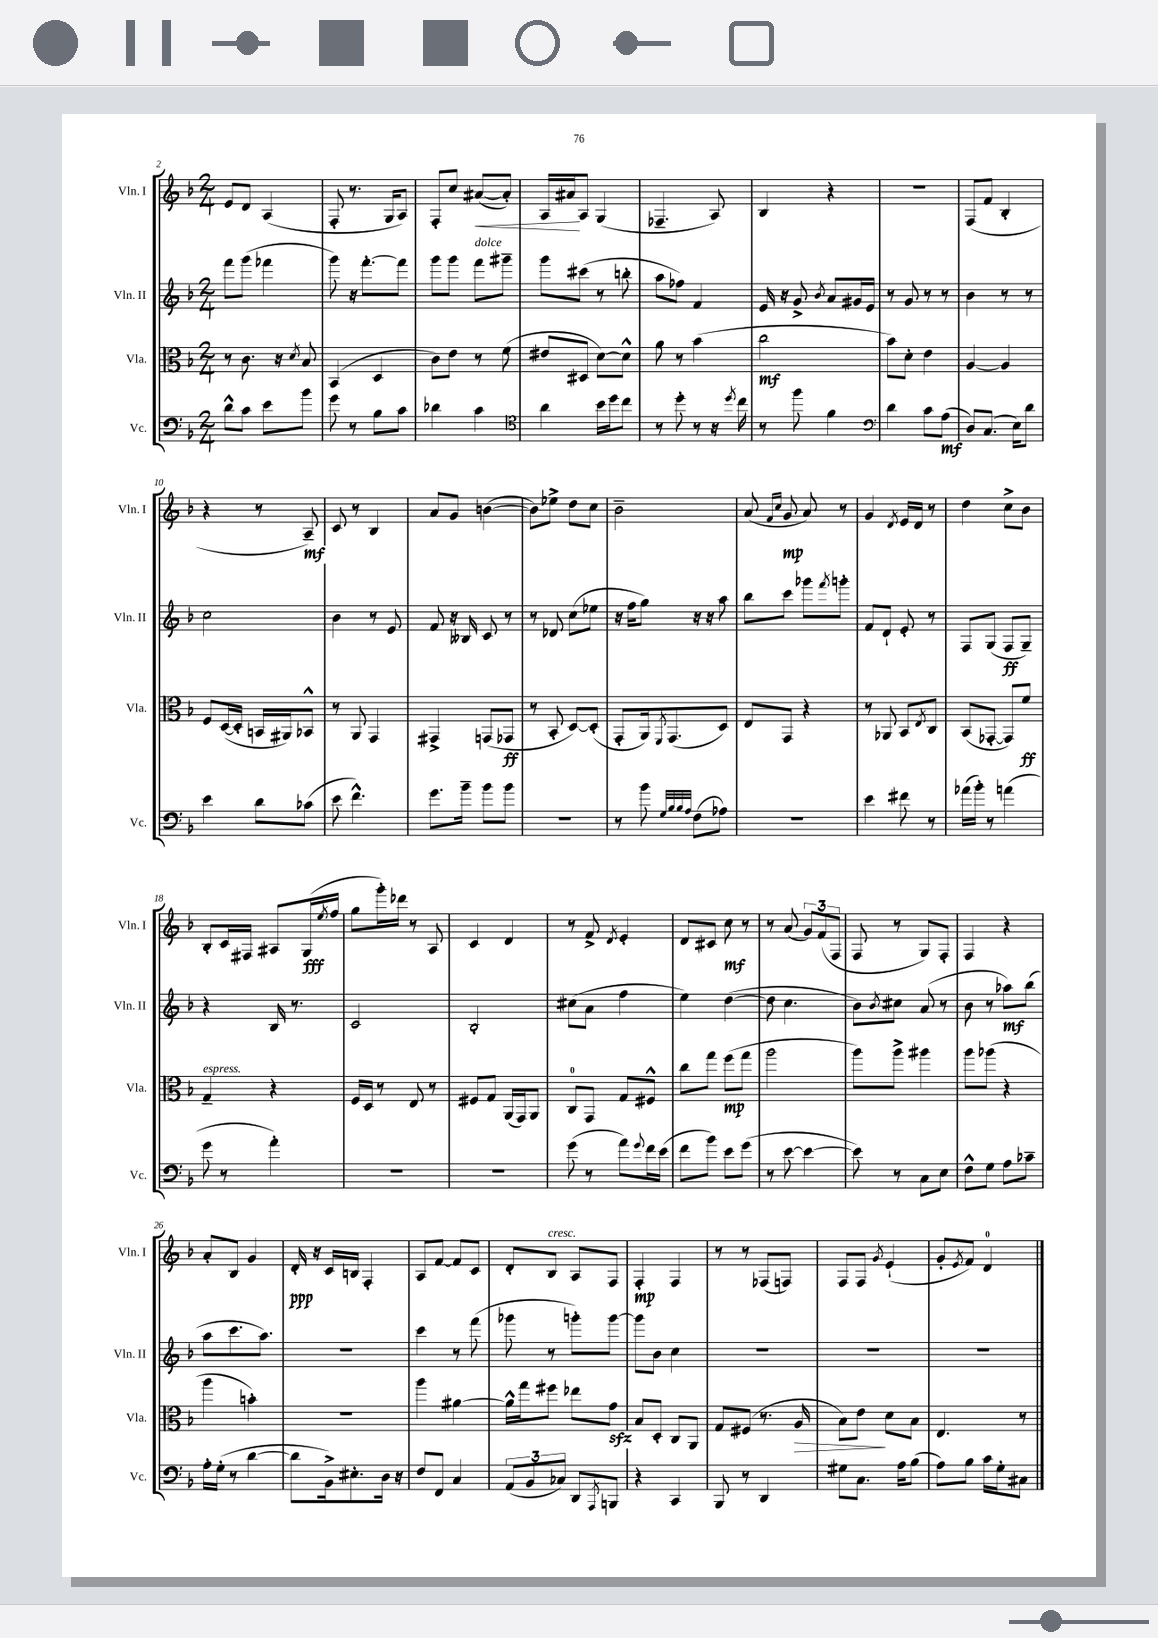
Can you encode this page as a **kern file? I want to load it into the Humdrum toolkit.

**kern	**kern	**kern	**kern
*staff4	*staff3	*staff2	*staff1
*clefF4	*clefC3	*clefG2	*clefG2
*k[b-]	*k[b-]	*k[b-]	*k[b-]
*M2/4	*M2/4	*M2/4	*M2/4
8d^^\L	8r	8fff\L	8e/L
8c\J	8.c\	(8ggg\J	8d/J
8e\L	.	4fff-\	(4A/
.	16r	.	.
.	8qd/	.	.
8b-\J	8B-/	.	.
=	=	=	=
8g\	(4BB-/	8ggg\)	8F'/
8r	.	16r	8.r
.	.	[8.fff'\L	.
8B-\L	4D/	.	.
.	.	.	16G/LK
8c\J	.	8fff\]J	8A/J)
=	=	=	=
4d-\	8c\L)	8ggg\L	8F'/L
.	8e\J	8ggg\J	8cc/J
4c\	8r	8fff\L	([8a#/L
.	(8f\	8ggg#~\J	8a#'/]J)
=	=	=	=
*clefC4	*	*	*
4a\	8e#/L	8ggg\L	16A/LL
.	.	.	16a#/J
.	8D#/J	(8ccc#\J	8A/J
16b-\LL	[8d\L)	8r	(4G/
16dd\J	.	.	.
8cc\J	8d^^\]J	8bb'\	.
=	=	=	=
8r	8a\	8aa\L	4.F-~/
8dd'\	8r	8ff-\J)	.
8r	(4b-\	4f/	.
16r	.	.	8A/)
8qdd/	.	.	.
16cc\	.	.	.
=	=	=	=
8r	2cc\	16e/	4B-/
.	.	16r	.
8ff\	.	8g^/	.
.	.	8qb-/	.
4f\	.	8a/L	4r
.	.	16g#/L	.
.	.	16e/JJ	.
=	=	=	=
*clefF4	*	*	*
4d\	8b-\L)	8r	2r
.	8d'\J	8g/	.
8c\L	4e\	8r	.
(8A\J	.	8r	.
=	=	=	=
8D/L)	[4A/	4b-\	(8F/L
(8.C/J	.	.	8f/J
.	4A/]	8r	4B-'/
16E\LK)	.	.	.
8d\J	.	8r	.
=	=	=	=
4e\	8F/L	2cc\	4r
.	([16D/L	.	.
.	16D'/]JJ	.	.
8d\L	16BB/LL	.	8r
.	16AA#/J)	.	.
(8c-\J	8BB-^^/J	.	8A~/)
=	=	=	=
8e\	8r	4b-\	8c/
4.f^^\)	8AA/	.	8r
.	4GG/	8r	4B-/
.	.	8e/	.
=	=	=	=
8.g\L	4GG#^/	8f/	8a/L
.	.	16r	8g/J
16b-~\Jk	.	16B--/	.
8b-\L	(8GG/L	8c/	([4b\
8b-\J	8GG-/J	8r	.
=	=	=	=
2r	8r	8r	8b\]L)
.	8BB-'/	8d-/	8ee-^\J
.	[8D/L)	(8cc\L	8dd\L
.	(8D'/]J	8ee-\J	8cc\J
=	=	=	=
8r	8GG'/L	16r	2b-~\
.	.	16ff\LK	.
8b-\	16AA/k)	8gg\J)	.
.	8qFF/	.	.
.	(8.GG/	.	.
32qqG/LLL	.	.	.
32qqB-/	.	.	.
32qqB-/	.	.	.
32qqA/JJJ	.	.	.
(8F\L	.	16r	.
.	.	16r	.
8A-\J)	8D/J)	8aa\	.
=	=	=	=
2r	8E/L	8bb-\L	(8a/
.	.	.	16qqf/LL
.	.	.	16qqcc/JJ
.	8GG/J	8ccc\J	8g/
.	4r	8ggg-\L	8a/)
.	.	8qfff/	.
.	.	8ggg'\J	8r
=	=	=	=
4e\	8r	8f/L	4g/
.	8AA-/	8d`/J	.
.	.	.	8qd/
8f#\	8BB-/L	8e'/	16e/LL
.	.	.	16d/JJ
.	8qE/	.	.
8r	8C/J	8r	8r
=	=	=	=
(16a-\LL	(8BB-/L	8F/L	4dd\
16b-'\JJ)	.	.	.
8r	[8GG-'/J	(8G/J	.
(4a\	8GG-/]L)	8F/L	8cc^\L
.	8f/J	8G~/J)	8b-\J
=	=	=	=
8g\	4G~/	4r	8B-'/L
8r	.	.	16c/L
.	.	.	16F#/JJ
4a'\)	4r	16B-/	8A#/L
.	.	8.r	.
.	.	.	(16G/L
.	.	.	8qee/
.	.	.	16ff/JJ
=	=	=	=
2r	16F/LL	2c/	8gg\L
.	16D/JJ	.	.
.	8r	.	16ggg'\L)
.	.	.	16ddd-\JJ
.	8E/	.	8r
.	8r	.	8A/
=	=	=	=
2r	8F#/L	2B-'/	4c/
.	8G/J	.	.
.	(16AA/LL	.	4d/
.	16GG/J)	.	.
.	8AA/J	.	.
=	=	=	=
(8g\	8C/L	(8cc#\L	8r
8r	8GG/J	8a\J	8f^/
.	.	.	8qd/
8a\L)	8G/L	4ff\	4e'/
8qqg/	.	.	.
16f\L	8F#^^/J	.	.
(16e\JJ	.	.	.
=	=	=	=
8f\L	8cc\L	4ee\)	8d/L
8b-\J)	8gg\J	.	8c#/J
8e\L	(8ff\L	([4dd\	8cc\
(8g\J	8gg\J	.	8r
=	=	=	=
8r	2aa\	8dd\]	8r
[8e\	.	4.cc\	(8a/
4e\_	.	.	12g/L)
.	.	.	(12f/
.	.	.	12F/J
=	=	=	=
8e\])	8aa\L)	8b-\L)	8F/
.	.	8qb-/	.
8r	8aa^\J	8cc#\J	8r
8C\L	4aa#\	(8a/	8G/L)
8E\J	.	8r	8F'/J
=	=	=	=
8F^^\L	8aa\L	8b-\	4F/
8G\J	(8aa-\J	8r	.
8A\L	4r	8aa-\L)	4r
8c-~\J	.	(8bb-\J	.
=	=	=	=
16A'\LL	4aa\	8aa\L	8a'/L
(16G'\JJ	.	.	.
8r	.	8.ccc\	8B-/J
[4d\	4b'\)	.	4g/
.	.	8.aa\J)	.
=	=	=	=
8d\]L	2r	2r	16d'/
.	.	.	16r
16BB-^\k)	.	.	16c/LL
8.E#'\	.	.	16B/JJ
.	.	.	4F'/
16D\Jk	.	.	.
16r	.	.	.
=	=	=	=
8F/L	4aa\	4ccc\	8A/L
8FF/J	.	.	[8f/J
4C/	[4a#\	8r	8f/]L
.	.	(8fff\	8c/J
=	=	=	=
(12AA/L	16a#^^\]LL	8ggg-\	8d'/L
.	16gg\J	.	.
12BB-/	.	.	.
.	8ff#\J	8r	8B-/J
12C-/J)	.	.	.
8DD/L	8ee-\L	8ggg'\L)	8A/L
8qAAA/	.	.	.
8BBB/J	8g\J	[8ggg\J	8F/J
=	=	=	=
4r	8B-/L	8ggg\]L	4F'/
.	8D'/J	8b-\J	.
4CC/	8C/L	4cc\	4F/
.	8AA/J	.	.
=	=	=	=
8BBB-/	8G/L	2r	8r
8r	(8F#/J	.	8r
4DD/	8.r	.	(8F-/L
.	.	.	8F/J)
.	16A/	.	.
=	=	=	=
8G#\L	8B-\L)	2r	8F/L
8.C\J	8e\J	.	8F/J
.	.	.	8qg/
.	8d\L	.	(4e`/
16A\LK	.	.	.
(8B-\J	8B-\J	.	.
=	=	=	=
8A\L)	4.E/	2r	8g'/L
.	.	.	8qe/
8B-\J	.	.	8f/J)
16c\LL	.	.	4d/
16G'\J	.	.	.
8C#\J	8r	.	.
==	==	==	==
*-	*-	*-	*-
